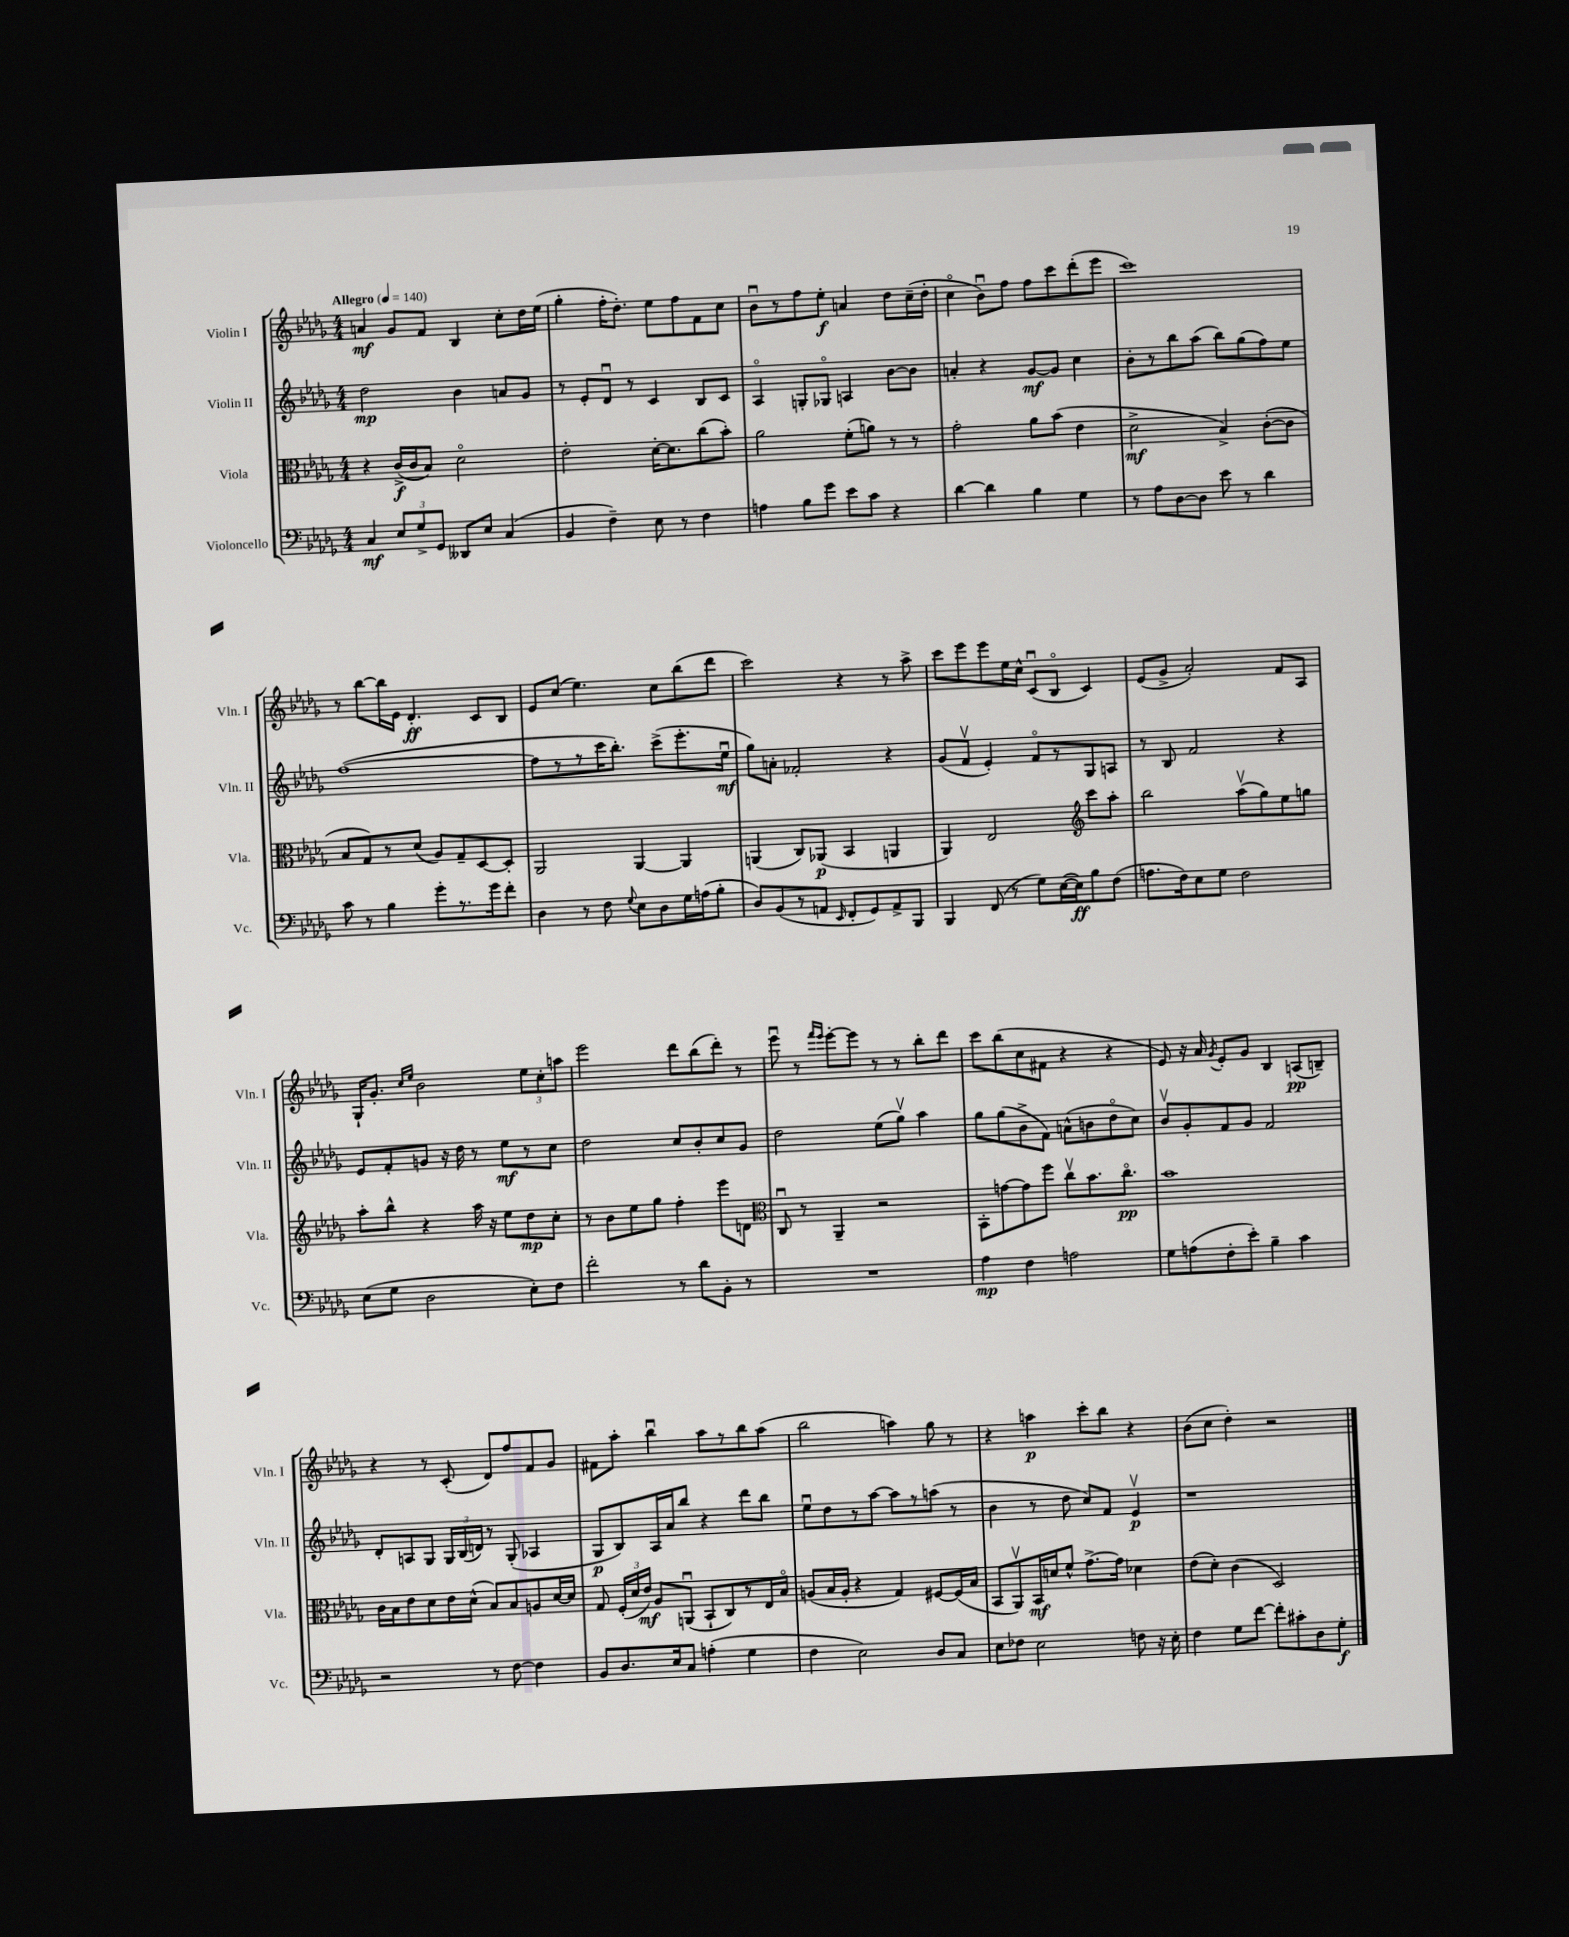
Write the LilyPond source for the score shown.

<<
\new StaffGroup <<
\new Staff = "s0" \with { instrumentName = "Violin I" shortInstrumentName = "Vln. I" } {
    \clef treble \key des \major \numericTimeSignature \time 4/4 \tempo "Allegro" 4 = 140
    \autoBeamOff a'4\mf ges'8[ f'8] bes4 c''8[-. des''16 ees''16]( |
    ges''4-. f''16[-. des''8.]-.) ees''8[ f''8 f'8 c''8] |
    bes'8[\downbow r8 f''8 ees''8]-.\f a'4 des''8[ c''16--( des''16]-. |
    c''4\flageolet bes'8[\downbow) f''8] f''8[ c'''8 des'''8-.( ees'''8] |
    c'''1) |
    r8 bes''8[~ bes''16 ees'16] des'4.-.\ff c'8[ bes8] |
    ees'8[ c''8]( ees''4.) c''8[ bes''8( des'''8] |
    c'''2) r4 r8 aes''8-> |
    c'''8[ ees'''8 ees'''8 ees''16 c''16]-^ c'8[\downbow( bes8]\flageolet c'4) |
    ees'8[( ges'8]-> aes'2-.) f'8[ aes8] |
    ges16[-! ges'8.]-. \grace { c''16[ ees''16] } bes'2 \tuplet 3/2 { ees''8[ c''8-. a''8] } |
    ees'''2 des'''8[ bes''8( des'''8]-.) r8 |
    ees'''8\downbow r8 \grace { f'''16[ ees'''16] } ees'''8[~-. ees'''8] r8 r8 bes''8[-. des'''8] |
    c'''8[ bes''8( c''8 fis'8] r4 r4 |
    ees'8) r16 aes'16 \acciaccatura { ges'8 } ees'8[-. ges'8] bes4 a8[\pp( b8]--) |
    r4 r8 c'8-.( des'8[) f''8 f'8 ges'8] |
    fis'8[ aes''8]-. bes''4\downbow aes''8[ r8 bes''8 aes''8]( |
    bes''2 a''4) ges''8 r8 |
    r4 a''4\p c'''8[-. bes''8] r4 |
    bes'8[( c''8] des''4-.) r2 \bar "|." |
}
\new Staff = "s1" \with { instrumentName = "Violin II" shortInstrumentName = "Vln. II" } {
    \clef treble \key des \major \numericTimeSignature \time 4/4
    \autoBeamOff des''2\mp bes'4 a'8[ ges'8] |
    r8 ees'8[-. des'8]\downbow r8 c'4 bes8[ c'8] |
    aes4\flageolet g8[-. ges8]\flageolet a4 bes'8[~ bes'8] |
    a'4-. r4 ges'8[~\mf ges'8] c''4 |
    bes'8[-. r8 bes''8 aes''8]( bes''8[) ges''8( f''8) ees''8] |
    f''1~( |
    f''8[ r8 r8 c'''16 bes''8.]-.) c'''8[->( ees'''8.-. ees''16]\downbow\mf |
    ges''8[) a'8]-. fes'2-. r4 |
    ges'8[( f'8]\upbow ees'4-.) f'8[\flageolet r8 ges8 a8] |
    r8 bes8 f'2 r4 |
    ees'8[ f'8-. g'8] r16 des''16 r8 ees''8[\mf r8 c''8] |
    des''2 c''8[ bes'8-. c''8 ges'8] |
    des''2 ees''8[( ges''8]\upbow) aes''4 |
    ges''8[ ges''8( bes'8-> f'8]) a'8[-^( b'8 des''8\flageolet c''8]) |
    bes'8[\upbow ges'8-. f'8 ges'8] f'2 |
    des'8[-. a8 ges8] \tuplet 3/2 { ges16[ bes16( d'16]) } r8 ges8-.( aes4 |
    ges8[\p bes8) aes16 aes'16 bes''8] r4 des'''8[ bes''8] |
    ees''8[\downbow des''8 r8 aes''8]~ aes''8[ r8 a''8]( r8 |
    bes'4 r8 des''8 c''8[) f'8] ees'4\upbow\p |
    r1 \bar "|." |
}
\new Staff = "s2" \with { instrumentName = "Viola" shortInstrumentName = "Vla." } {
    \clef alto \key des \major \numericTimeSignature \time 4/4
    \autoBeamOff r4 c'16[->\f( c'16 bes8]) des'2\flageolet |
    ees'2-. des'16[~-. des'8. c''8( bes'8]-.) |
    aes'2 f'8[-.( a'8]) r8 r8 |
    ges'2-. aes'8[ bes'8]( ees'4 |
    des'2->\mf bes4->) c'8[~-.( c'8] |
    bes8[ ges8) r8 des'8]( aes8[) ges8-- des8~ des8]-. |
    aes,2 aes,4~ aes,4 |
    a,4( c8[) aes,8]\p( bes,4 a,4 |
    aes,4) ees2 \clef treble c'''8[ aes''8]-. |
    bes''2 aes''8[\upbow( ges''8) ees''8 g''8] |
    aes''8[-. bes''8]-^ r4 aes''16 r16 ees''8[ des''8\mp c''8]-. |
    r8 bes'8[ ees''8 ges''8] f''4-. ees'''8[ d'8] |
    \clef alto c8\downbow r8 aes,4-- r2 |
    bes,8[-. g'8~ g'8 f''8] c''8[\upbow bes'8. c''8.]\flageolet\pp |
    bes'1 |
    c'16[ bes16 ees'8 des'8 ees'16 des'16]-^( bes8[) bes8 a8 des'16~ des'16] |
    ges8 \tuplet 3/2 { f16[-.( des'16 ees'16]\mf) } aes8[ a,8]\downbow( bes,8[-! c8) r8 ees16 bes16]\flageolet |
    a8[( bes16 a16]-. r4 ges4) fis8[~ fis16( bes16] |
    bes,8[ aes,8\upbow) bes,16\mf d'16 f'8]-^ ges'8.[~-> ges'16] des'4 |
    ees'8[( des'8]-.) c'4( des2) \bar "|." |
}
\new Staff = "s3" \with { instrumentName = "Violoncello" shortInstrumentName = "Vc." } {
    \clef bass \key des \major \numericTimeSignature \time 4/4
    \autoBeamOff c4\mf \tuplet 3/2 { ees8[ ges8-> ges,8] } deses,8[ ees8] c4( |
    bes,4 f4--) ees8 r8 f4 |
    a4 bes8[ ges'8] ees'8[ c'8] r4 |
    des'4~ des'4 bes4 ges4 |
    r8 aes8[ des8~ des8] ees'8 r8 des'4 |
    c'8 r8 bes4 ges'8[-. r8. ges'16 f'8]-. |
    des4 r8 f8 \appoggiatura { ges8 } ees8[ des8 ges16 a16( bes8]-. |
    des8[) bes,8( r8 a,8] \grace { ees,16 } f,8[-. ges,8) a,8-> bes,,8] |
    bes,,4 f,8( r8 ges8[) ees16~( ees16\ff) bes8 f8]( |
    a8.[ f16) ees8 ges8] f2 |
    ees8[( ges8] des2 ees8[-.) f8] |
    f'2-. r8 des'8[ bes,8]-. r8 |
    R1 |
    aes4\mp f4 a2 |
    ges8[ a8( f8-. ees'8]-.) bes4-- c'4 |
    r2 r8 f8~ f4 |
    bes,8[ des8. ees16 c8] a4-.( ges4 |
    f4 ees2) des8[ c8] |
    ees8[ fes8] ees2 f8 r16 ees16-. |
    f4 ges8[ f'8]~ f'8[-. cis'8-. des8 ges8]-.\f \bar "|." |
}
>>
>>
\layout { \context { \Score \remove "Bar_number_engraver" } }
